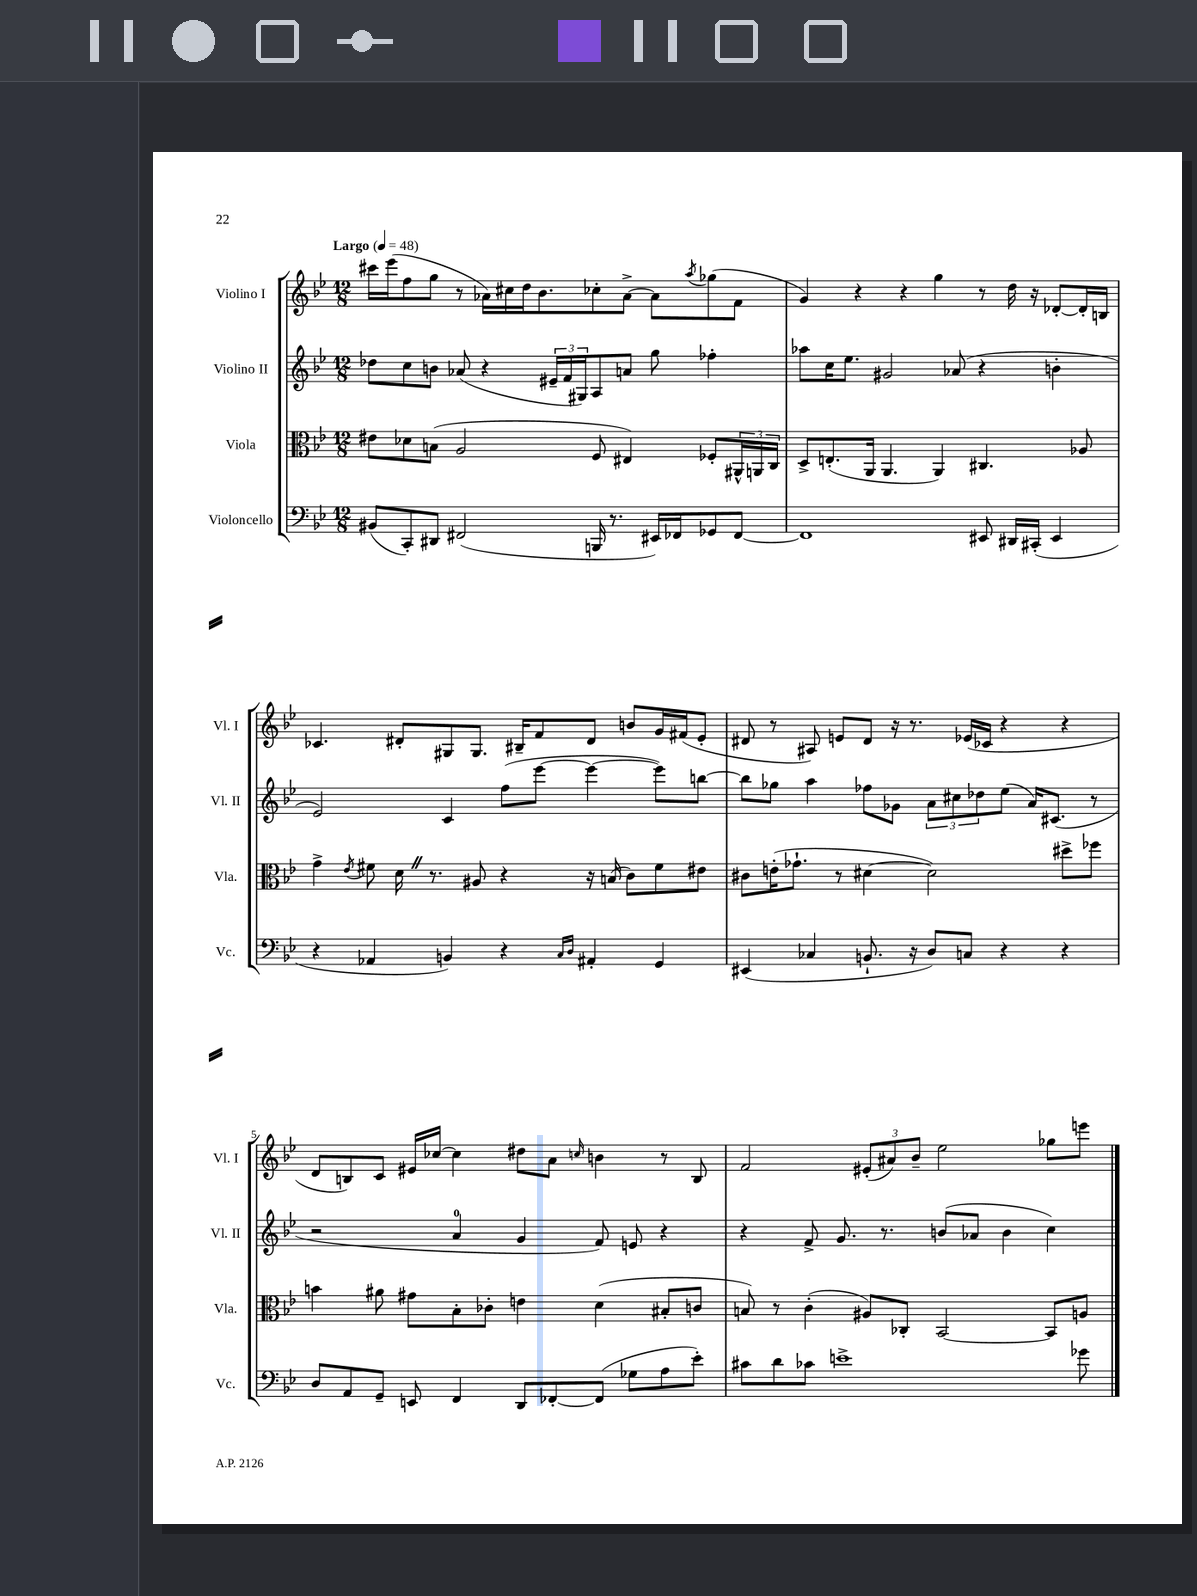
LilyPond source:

<<
\new StaffGroup <<
\new Staff = "s0" \with { instrumentName = "Violino I" shortInstrumentName = "Vl. I" } {
    \clef treble \key bes \major \numericTimeSignature \time 12/8 \tempo "Largo" 4 = 48
    cis'''16 ees'''16( f''8 g''8 r8 aes'16) cis''16 d''16 bes'8. ces''8-. aes'8~-> aes'8 \acciaccatura { a''8 } ges''8( f'8 |
    g'4) r4 r4 g''4 r8 d''16 r16 des'8~-. des'16-. b16 |
    ces'4. dis'8-. gis8 gis8. bis16-- f'8 dis'8 b'8 g'16 fis'16( ees'8-. |
    dis'8 r8 ais8) e'8 dis'8 r16 r8. ees'16( ces'16 r4 r4 |
    d'8 b8) c'8 eis'16 ces''16~ ces''4 dis''8 a'8 \grace { c''16 } b'4 r8 b8 |
    f'2 \tuplet 3/2 { eis'8-.( ais'8) bes'8-- } ees''2 ges''8 e'''8 \bar "|." |
}
\new Staff = "s1" \with { instrumentName = "Violino II" shortInstrumentName = "Vl. II" } {
    \clef treble \key bes \major \numericTimeSignature \time 12/8
    des''8 c''8 b'8 aes'8( r4 \tuplet 3/2 { eis'16-- f'16 gis16) } a8 a'8 g''8 fes''4-. |
    aes''8 c''16 ees''8. gis'2 aes'8( r4 b'4-. |
    ees'2) c'4 f''8( ees'''8~ ees'''4~ ees'''8) b''8~ |
    b''8 ges''8 a''4 fes''8 ges'8 \tuplet 3/2 { a'8 cis''8 des''8 } ees''8( a'16) cis'8.( r8 |
    r2 a'4-0 g'4 f'8) e'8 r4 |
    r4 f'8-> g'8. r8. b'8( aes'8 b'4 c''4) \bar "|." |
}
\new Staff = "s2" \with { instrumentName = "Viola" shortInstrumentName = "Vla." } {
    \clef alto \key bes \major \numericTimeSignature \time 12/8
    eis'8 des'8 b8( a2 f8 eis4) fes8-. \tuplet 3/2 { ais,16-^ a,16 c16 } |
    d8-> e8.-.( a,16 a,4. a,4) cis4. aes8 |
    g'4-> \acciaccatura { ees'8 } fis'8 d'16 \once \override BreathingSign.text = \markup { \musicglyph "scripts.caesura.straight" } \breathe r8. ais8 r4 r16 b16( c'8) fis'8 eis'8 |
    cis'8 e'16-.( ges'8.-! r8 dis'4~ dis'2) dis''8-> fes''8 |
    b'4 ais'8 gis'8 bes8-. ces'8-. e'4 d'4( bis8-. c'8 |
    b8) r8 c'4-.( ais8) ces8-. bes,2~ bes,8 a8 \bar "|." |
}
\new Staff = "s3" \with { instrumentName = "Violoncello" shortInstrumentName = "Vc." } {
    \clef bass \key bes \major \numericTimeSignature \time 12/8
    bis,8( c,8-.) dis,8 fis,2( b,,16 r8. eis,16) fes,16 ges,8 fes,8~ |
    fes,1 eis,8 dis,16 cis,16-.( eis,4 |
    r4 aes,4 b,4) r4 \grace { c16 d16 } ais,4-. g,4 |
    eis,4( ces4 b,8.-! r16 d8) c8 r4 r4 |
    d8 a,8 g,8-- e,8 f,4 d,8 fes,8~-. fes,8( ges8 a8 ees'8-.) |
    cis'8 d'8 ces'8 e'1-> ges'8 \bar "|." |
}
>>
>>
\layout { \context { \Score \override BarNumber.break-visibility = ##(#f #t #t) barNumberVisibility = #(every-nth-bar-number-visible 5) } }
